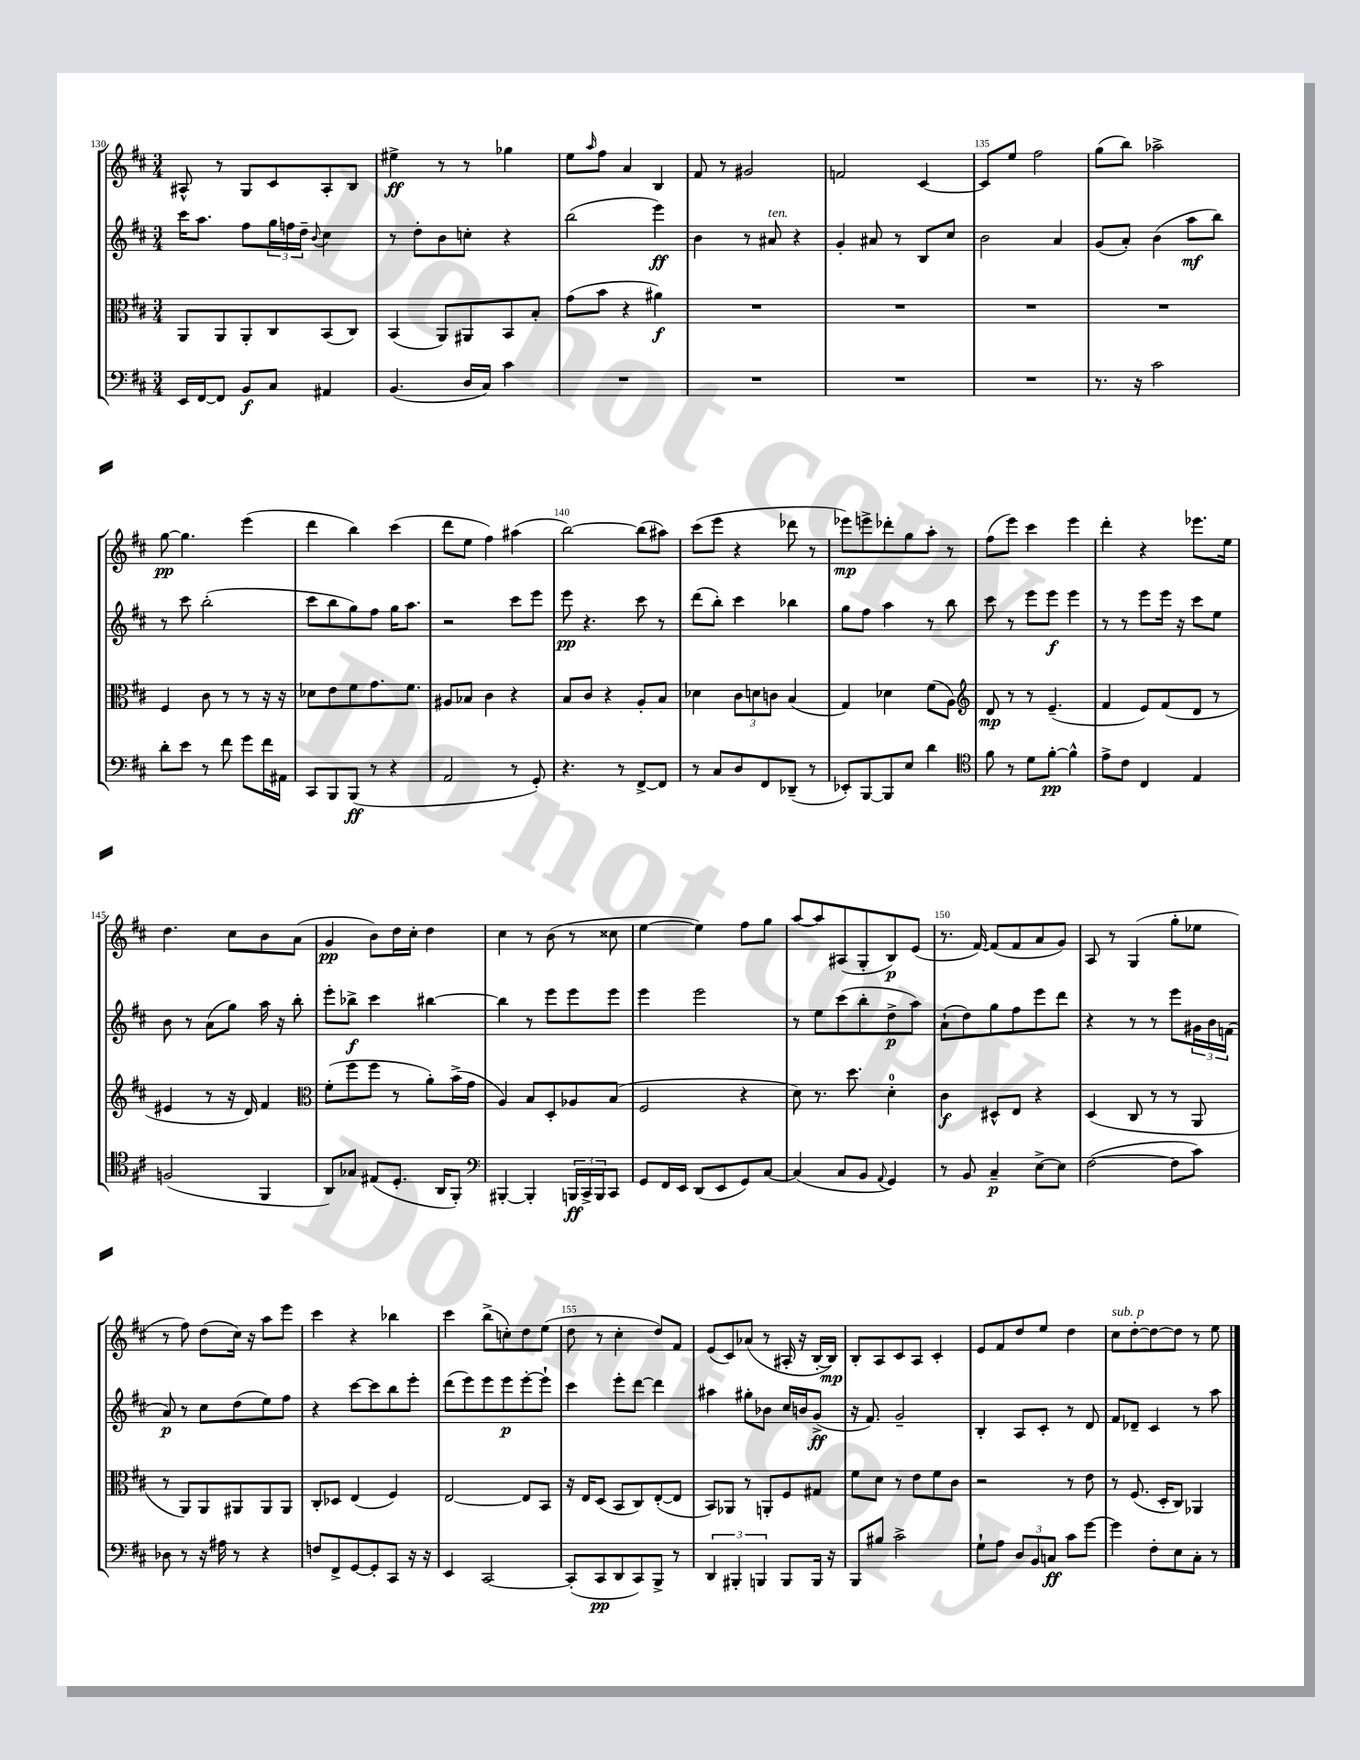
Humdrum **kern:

**kern	**kern	**kern	**kern
*staff4	*staff3	*staff2	*staff1
*clefF4	*clefC3	*clefG2	*clefG2
*k[f#c#]	*k[f#c#]	*k[f#c#]	*k[f#c#]
*M3/4	*M3/4	*M3/4	*M3/4
16EE	8AA	16ccc#	8A#^^
[16FF#	.	8.aa	.
8FF#]	8AA	.	8r
8BB	8AA'	8ff#	8G
8C#	8C#	24gg	8c#
.	.	24ff	.
.	.	24dd~	.
.	.	8qqb	.
4AA#	(8BB	4cc#	8A#'
.	8C#)	.	8B
=	=	=	=
(4.BB	(4BB	8r	4ee#^
.	.	8dd'	.
.	8AA)	8b	8r
16D	8AA#	8cc'	8r
16C#)	.	.	.
4c#	8BB	4r	4gg-
.	8B'	.	.
=	=	=	=
2.r	(8g	(2bb	8ee
.	.	.	16qqaa
.	8b	.	8ff#
.	4r	.	4a
.	4a#)	4eee)	4B
=	=	=	=
2.r	2.r	4b	8f#
.	.	.	8r
.	.	8r	2g#
.	.	8a#	.
.	.	4r	.
=	=	=	=
2.r	2.r	4g'	2f
.	.	8a#	.
.	.	8r	.
.	.	8B	[4c#
.	.	8cc#	.
=	=	=	=
2.r	2.r	2b	8c#]
.	.	.	8ee
.	.	.	2ff#
.	.	4a	.
=	=	=	=
8.r	2.r	(8g	(8gg
.	.	8a')	8bb)
16r	.	.	.
2c#	.	(4b	2aa-^
.	.	8aa	.
.	.	8bb)	.
=	=	=	=
8d'	4F#	8r	[8gg
8e	.	8ccc#	4.gg]
8r	8c#	(2bb'	.
8f#	8r	.	.
8g	8r	.	(4eee
16f#	16r	.	.
16AA#	16r	.	.
=	=	=	=
8CC#	8d-	8ccc#	4ddd
8BBB	8e	8bb	.
(8BBB	8f#	8gg)	4bb)
8r	8.g	8ff#	.
4r	.	16gg	(4ccc#
.	8.f#	8.aa	.
=	=	=	=
2AA	8A#	2r	8ddd
.	8B-	.	8ee
.	4c#	.	4ff#)
8r	4r	8ccc#	(4aa#
8GG')	.	8eee	.
=	=	=	=
4.r	8B	8eee	[2bb)
.	8c#	4.r	.
.	4r	.	.
8r	.	.	.
[8FF#^	8A'	8ccc#	(8bb]
8FF#]	8B	8r	8aa#)
=	=	=	=
8r	4d-	(8ddd	(8ccc#
8C#	.	8bb')	8eee
8D	12c#	4ccc#	4r
.	12d	.	.
8FF#	.	.	.
.	12c	.	.
(8DD-~	(4B	4bb-	8ddd-
8r	.	.	8r
=	=	=	=
8EE-')	4G)	8gg	8eee-)
[8BBB	.	8ff#	8eee^
8BBB]	4d-	4aa	8ddd-'
8E	.	.	8gg
4d	(8f#	8r	8aa'
.	8A)	8bb	8r
=	=	=	=
*clefC4	*clefG2	*	*
8f#	8d	8ccc#	(8ff#
8r	8r	8r	8eee)
8d	8r	8eee	4ccc#
[8f#'	(4.e~	8eee	.
4f#^^]	.	4eee	4eee
=	=	=	=
8e^	4f#	8r	4ddd'
8c#	.	8r	.
4C#	8e)	8eee	4r
.	(8f#	16eee	.
.	.	16r	.
4E	8d	8ccc#	8.eee-
.	8r	8ee	.
.	.	.	16ee
=	=	=	=
(2F	4e#	8b	4.dd
.	.	8r	.
.	8r	(8a	.
.	16r	8gg)	8cc#
.	16d)	.	.
4FF#	4f#	16aa	8b
.	.	16r	.
.	.	8bb'	(8a
=	=	=	=
*	*clefC3	*	*
8AA)	(8f#'	8eee'	4g
8G-	8ff#	8bb-^	.
(8E#	8ff#	4ccc#	8b)
8.D'	8r	.	16dd
.	.	.	16cc#'
.	8a')	[4bb#	4dd
16AA	.	.	.
8FF#')	(16b^	.	.
.	16g	.	.
=	=	=	=
*clefF4	*	*	*
[4BBB#'	4A)	4bb#]	4cc#
4BBB#']	8B	8r	8r
.	8D'	8eee	(8b
24BBB	8A-	8eee	8r
24CC#^	.	.	.
24BBB	.	.	.
8CC#	(8B	8eee	8cc##
=	=	=	=
8GG	2F#	4eee	[4ee
16FF#	.	.	.
16EE	.	.	.
(8DD	.	2eee	4ee])
8EE	.	.	.
8GG)	4r	.	8ff#
[8C#	.	.	8gg
=	=	=	=
(4C#]	8d)	8r	[8aa
.	8.r	8ee	8aa]
8C#	.	(8ccc#	(8A#
.	8.dd	.	.
8BB	.	8bb'	8G'
8qqAA	.	.	.
4GG)	4d'	8dd^	8B)
.	.	8aa)	(8e
=	=	=	=
8r	4c#	(8a`	8.r
8BB	.	8dd)	.
.	.	.	[16f#)
4C#~	8D#^^	8gg	(8f#]
.	8E	8ff#	8f#
[8E^	4r	8eee	8a
8E]	.	8ddd	8g)
=	=	=	=
([2F#	(4D	4r	8A
.	.	.	8r
.	8C#	8r	(4G
.	8r	8r	.
8F#]	8r	8eee	8gg'
8c#)	8AA	24g#	8ee-
.	.	24b	.
.	.	(24f	.
=	=	=	=
8D-	8r	8a)	8r
8r	8AA)	8r	8ff#)
16r	8AA	8cc#	(8dd
16A#	.	.	.
8r	8AA#	(8dd	16cc#)
.	.	.	16r
4r	8AA#	8ee)	8aa
.	8AA#	8ff#	8eee
=	=	=	=
8F	8C#'	4r	4ccc#
8FF#^	8D-	.	.
[8GG	(4E	[8ccc#	4r
8GG']	.	8ccc#]	.
8CC#	4F#)	8bb	4bb-
16r	.	8eee'	.
16r	.	.	.
=	=	=	=
4EE	[2E	(8ddd	4ccc#
.	.	8eee)	.
[2CC#	.	8eee	(8bb^
.	.	8eee	8cc')
.	8E]	[8eee'	8dd
.	8BB	8eee`]	(8ee
=	=	=	=
(8CC#']	16r	4ccc#	8dd
.	16E	.	.
8CC#	(8D	.	8r
8DD	8BB	8eee'	4cc#'
8CC#)	8C#)	[8ddd	.
8BBB^	([8E'	4ddd]	8dd)
8r	8E]	.	8f#
=	=	=	=
6DD	8BB)	4aa#	(8e
.	8AA-	.	8c#)
6BBB#'	.	.	.
.	8r	8gg#'	(8a-
6BBB	.	.	.
.	8AA'	8b-	8r
8BBB	8F#	16cc#	16A#'
.	.	16b	16r
16BBB	8G#	(8g^	[16B'
16r	.	.	16B])
=	=	=	=
8BBB	8f#	16r	8B'
.	.	8.f#)	.
8B#	8d	.	8A
2c#^	8r	2g~	8c#
.	8e	.	8A
.	8f#	.	4c#'
.	8c#	.	.
=	=	=	=
8G`	2r	4B'	8e
8A	.	.	8f#
12D	.	8A	8dd
12BB	.	.	.
.	.	8c#'	8ee
12C	.	.	.
8c#	8r	8r	4dd
[8g	8e	8d	.
=	=	=	=
4g]	8r	8f#	8cc#
.	(8.F#	8d-~	[8dd'
8F#'	.	4c#	8dd_
.	16D'	.	.
8E	8C#)	.	8dd]
8C#'	4AA-	8r	8r
8r	.	8aa	8ee
==	==	==	==
*-	*-	*-	*-
